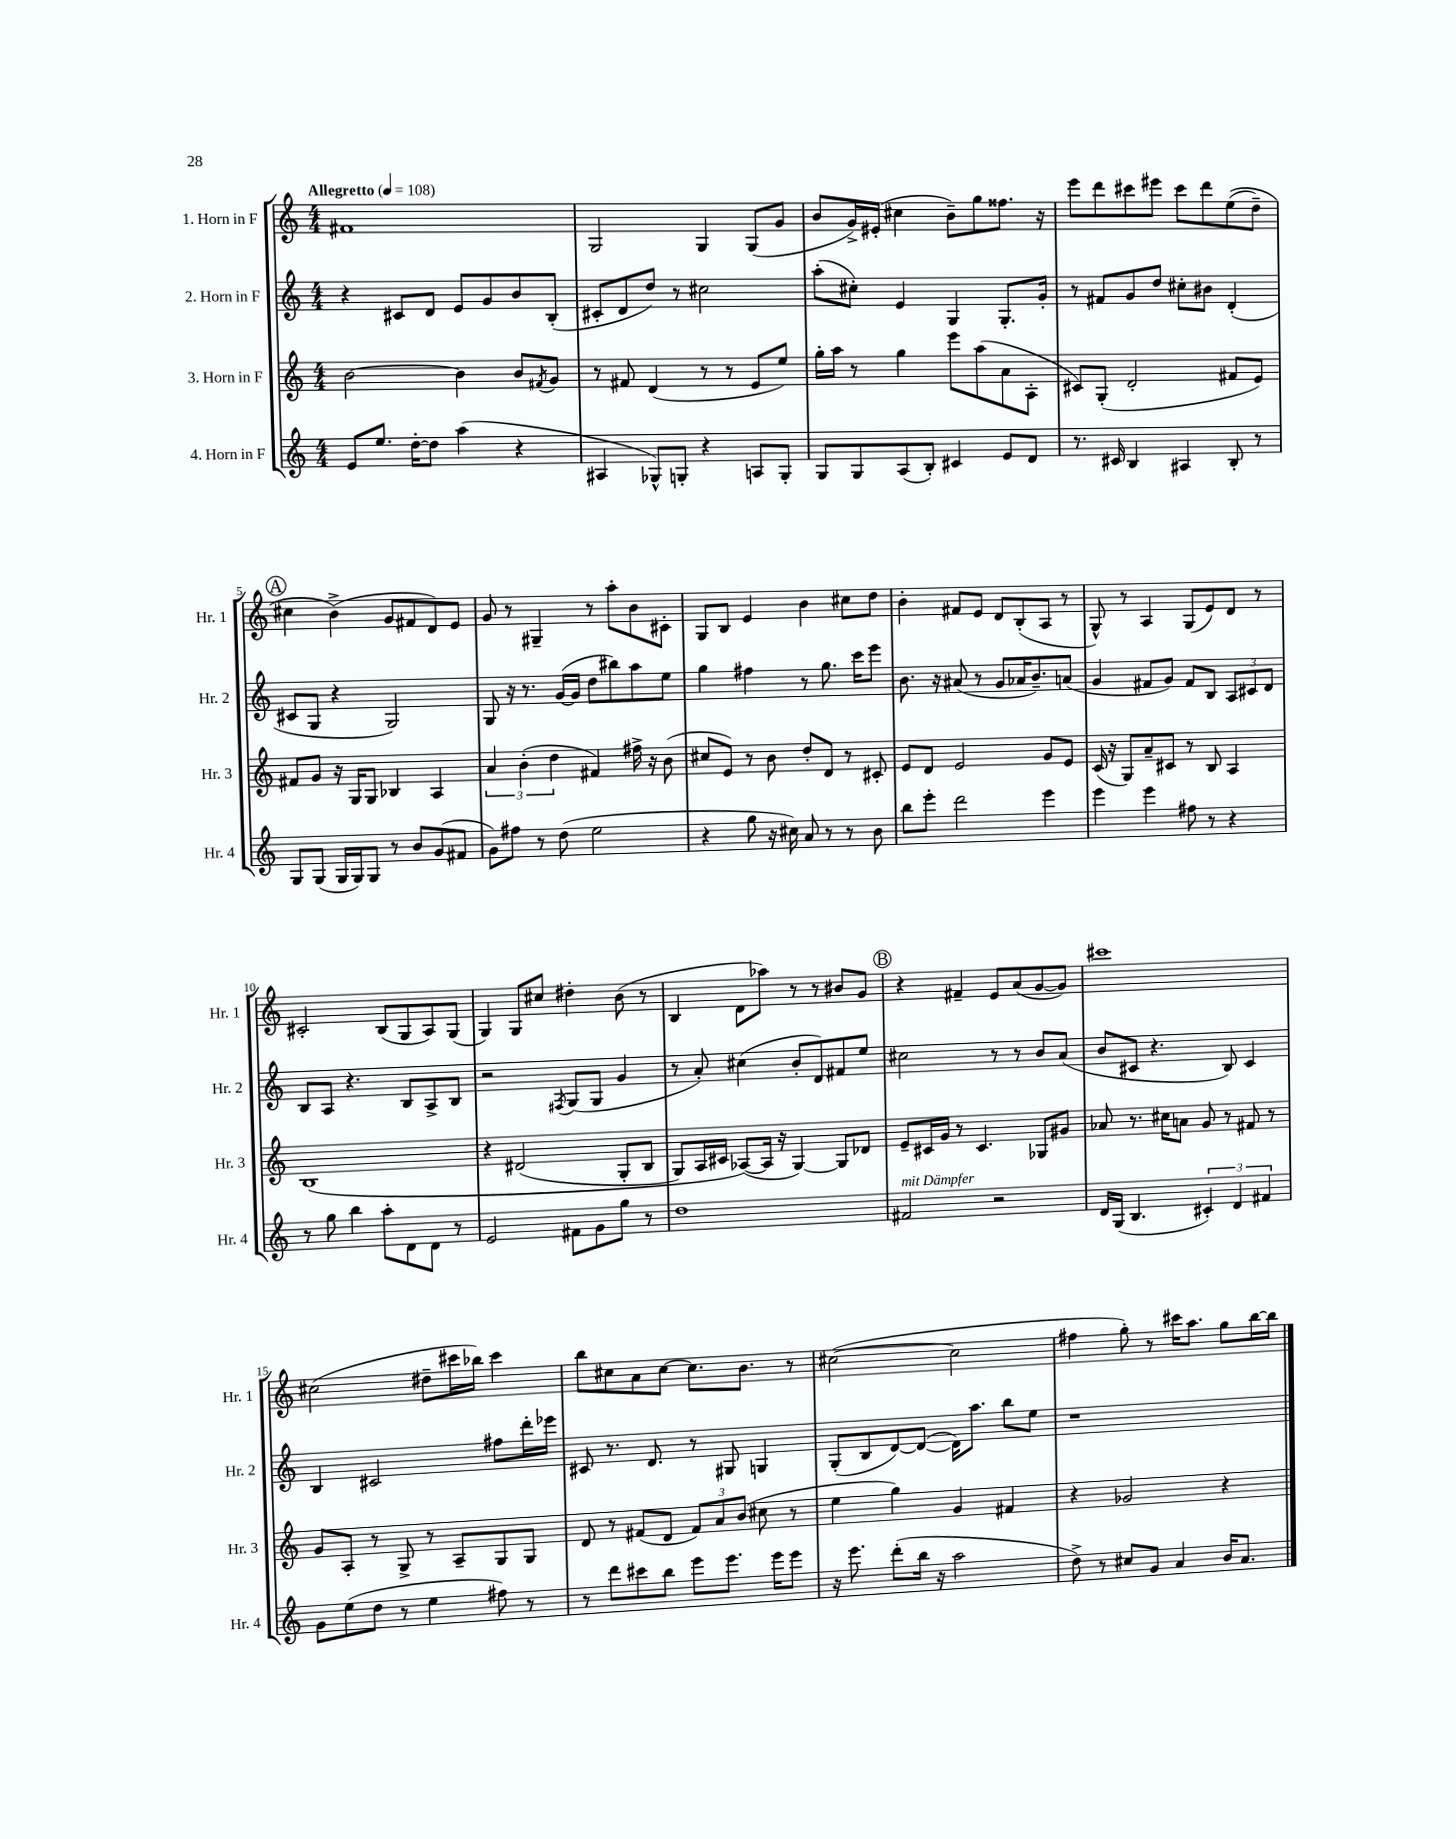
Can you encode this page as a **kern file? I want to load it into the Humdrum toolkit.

**kern	**kern	**kern	**kern
*staff4	*staff3	*staff2	*staff1
*clefG2	*clefG2	*clefG2	*clefG2
*k[]	*k[]	*k[]	*k[]
*M4/4	*M4/4	*M4/4	*M4/4
*MM108	*MM108	*MM108	*MM108
8e/L	[2b\	4r	1f#
8.ee/J	.	.	.
.	.	8c#/L	.
[16dd'\LK	.	.	.
8dd\]J	.	8d/J	.
(4aa\	4b\]	8e/L	.
.	.	8g/	.
4r	8b/L	8b/	.
.	8qf#/	.	.
.	8g/J	(8B'/J	.
=	=	=	=
4A#/	8r	8c#'/L	2G/
.	8f#/	8d/	.
8G-^^/L)	(4d/	8dd/J)	.
8G'/J	.	8r	.
4r	8r	2cc#\	4G/
.	8r	.	.
8A/L	8e/L	.	(8G/L
8G'/J	8ee/J)	.	8g/J
=	=	=	=
8G/L	16gg'\LL	(8aa'\L	8b/L
.	16aa\JJ	.	.
8G/	8r	8cc#'\J)	16g^/L)
.	.	.	(16e#'/JJ
(8A/	4gg\	4e/	4cc#\
8B'/J)	.	.	.
4c#/	8eee\L	4G/	8b~\L)
.	(8aa\	.	8gg\
8e/L	8a\	8.G'/L	8.ff##\J
8d/J	8A'\J	.	.
.	.	16g'/Jk	16r
=	=	=	=
8.r	8c#/L)	8r	8eee\L
.	(8G'/J	8f#/L	8ddd\
16c#/	.	.	.
4B/	2d'/	8g/	8ccc#\
.	.	8dd/J	8eee#\J
4A#/	.	8cc#'\L	8ccc#\L
.	.	8b#\J	8ddd\
8B'/	8f#/L	(4d'/	&((8ee\
8r	8e/J)	.	8dd~\J)
=	=	=	=
8G/L	8f#/L	8c#/L	4cc#\
(8G/J	8g/J	8G/J	.
16G/LL	16r	4r	(4b^\&)
16G/J)	16G/LK	.	.
8G/J	8G/J	.	.
8r	4B-/	2G/)	8g/L
8b/L	.	.	8f#/
(8g/	4A/	.	8d/)
8f#/J	.	.	8e/J
=	=	=	=
8g\L)	6a/	8G/	8g/
8ff#\J	.	16r	8r
.	(6b'\	.	.
.	.	8.r	.
8r	.	.	4G#~/
.	6dd\	.	.
(8dd\	.	([16g/LL	.
.	.	16g/]JJ	.
2ee\	4f#/)	8dd\L	8r
.	.	8bb#\)	8aa'\L
.	16ff#^\	8aa\	8b\
.	16r	.	.
.	(8b\	8ee\J	8c#'\J
=	=	=	=
4r	8cc#/L	4gg\	8G/L
.	8e/J)	.	8B/J
8gg\	8r	4ff#\	4e/
16r	8b\	.	.
16cc#\)	.	.	.
8a/	8dd'/L	8r	4b\
8r	8d/J	8.gg\	.
8r	8r	.	8cc#\L
.	.	16ccc\LK	.
8b\	8c#'/	8eee\J	8dd\J
=	=	=	=
8bb\L	8e/L	8.b\	4b'\
8eee'\J	8d/J	.	.
.	.	16r	.
2ddd\	2e/	(8a#/	8f#/L
.	.	8r	8e/J
.	.	8g/L	8d/L
.	.	16a-/K	(8B'/
.	.	8.b~/)	.
4eee\	8g/L	.	8A/J
.	8e/J	(8a/J	8r
=	=	=	=
4eee\	(16c/	4g/	8G^^/)
.	16r	.	.
.	8G/L)	.	8r
4eee\	8a~/	8f#/L	4A/
.	8c#/J	8g/J)	.
8ff#\	8r	8f#/L	(8G/L
8r	8B/	8B/J	8e/)
4r	4A/	12A/L	8d/J
.	.	12c#/	.
.	.	.	8r
.	.	12d/J	.
=	=	=	=
8r	&(1B	8B/L	2c#'/
8gg\	.	8A/J	.
4bb\	.	4.r	.
8aa'\L	.	.	(8B/L
8d\	.	8B/L	8G/
8d\J	.	8A^/	8A/)
8r	.	8B/J	(8G/J
=	=	=	=
2e/	4r	2r	4G/)
.	(2d#/	.	8G/L
.	.	.	8cc#/J
.	.	8qF#/	.
8f#\L	.	(8G/L	4dd#'\
8g\	.	8G/J	.
8gg\J	8G'/L	4g/	(8b\
8r	8B/J	.	8r
=	=	=	=
1dd	8G/L)	8r	4B/
.	16A/L	8a'/)	.
.	16c#/JJ	.	.
.	([8A-/L&)	(4cc#\	8d\L
.	16A-/]Jk	.	8aa-\J)
.	16r	.	.
.	[4G/)	8b'/L	8r
.	.	8d/)	8r
.	8G/]L	8f#/	8b#/L
.	8d-/J	8ee/J	8g/J
=	=	=	=
2f#/	8e~/L	2cc#\	4r
.	16c#/L	.	.
.	16g/JJ	.	.
.	8r	.	4f#~/
.	4.c#/	.	.
2r	.	8r	8e/L
.	.	8r	(8a/
.	8G-/L	8b/L	[8g/
.	8g#/J	(8a/J	8g/]J)
=	=	=	=
16d/LL	8a-/	8b/L	1ccc#
(16G/JJ	.	.	.
4.B/	8.r	8c#/J	.
.	.	4.r	.
.	16cc#\LK	.	.
.	8a\J	.	.
6c#'/)	8g/	.	.
.	8r	8B/)	.
6d/	.	.	.
.	8f#/	4c#/	.
6f#/	.	.	.
.	8r	.	.
=	=	=	=
8g\L	8g/L	4B/	(2cc#\
(8ee\	8A'/J	.	.
8dd\J	8r	2c#/	.
8r	8G^/	.	.
4ee\	8r	.	8dd#~\L
.	8A~/L	.	16ccc#\L
.	.	.	16bb-\JJ)
8ff#\)	8G/	8ff#\L	4ccc#\
8r	8G/J	16ddd'\L	.
.	.	16eee-\JJ	.
=	=	=	=
8r	8d/	8c#/	8bb\L
8ddd\L	8r	8.r	8cc#\
8ccc#\	(8f#/L	.	8a\
.	.	8.d/	.
8bb\J	8d/J	.	[8cc#\J
8eee\L	12f#/L)	8r	8.cc#\]L
.	12a/	.	.
8.eee\J	.	8G#/	.
.	(12b/J	.	.
.	.	.	8.b\J
.	8cc#\	4G/	.
16eee\LK	.	.	.
8eee\J	8r	.	8r
=	=	=	=
16r	4ee\	(8G'/L	([2cc#\
8.eee\	.	.	.
.	.	8B/	.
(8ddd'\L	4gg\)	[8d/)	.
16bb\Jk	.	(8d/_J	.
16r	.	.	.
2aa\	4g/	16d\]LK)	2cc#\]
.	.	8.aa\J	.
.	4f#/	8bb\L	.
.	.	8ee\J	.
=	=	=	=
8dd^\)	4r	1r	4ff#\
8r	.	.	.
8cc#/L	2g-/	.	8gg'\)
8g/J	.	.	8r
4a/	.	.	16ccc#\LK
.	.	.	8.aa\J
16b/LK	4r	.	8gg\L
8.a/J	.	.	.
.	.	.	[16bb\L
.	.	.	16bb\]JJ
==	==	==	==
*-	*-	*-	*-
